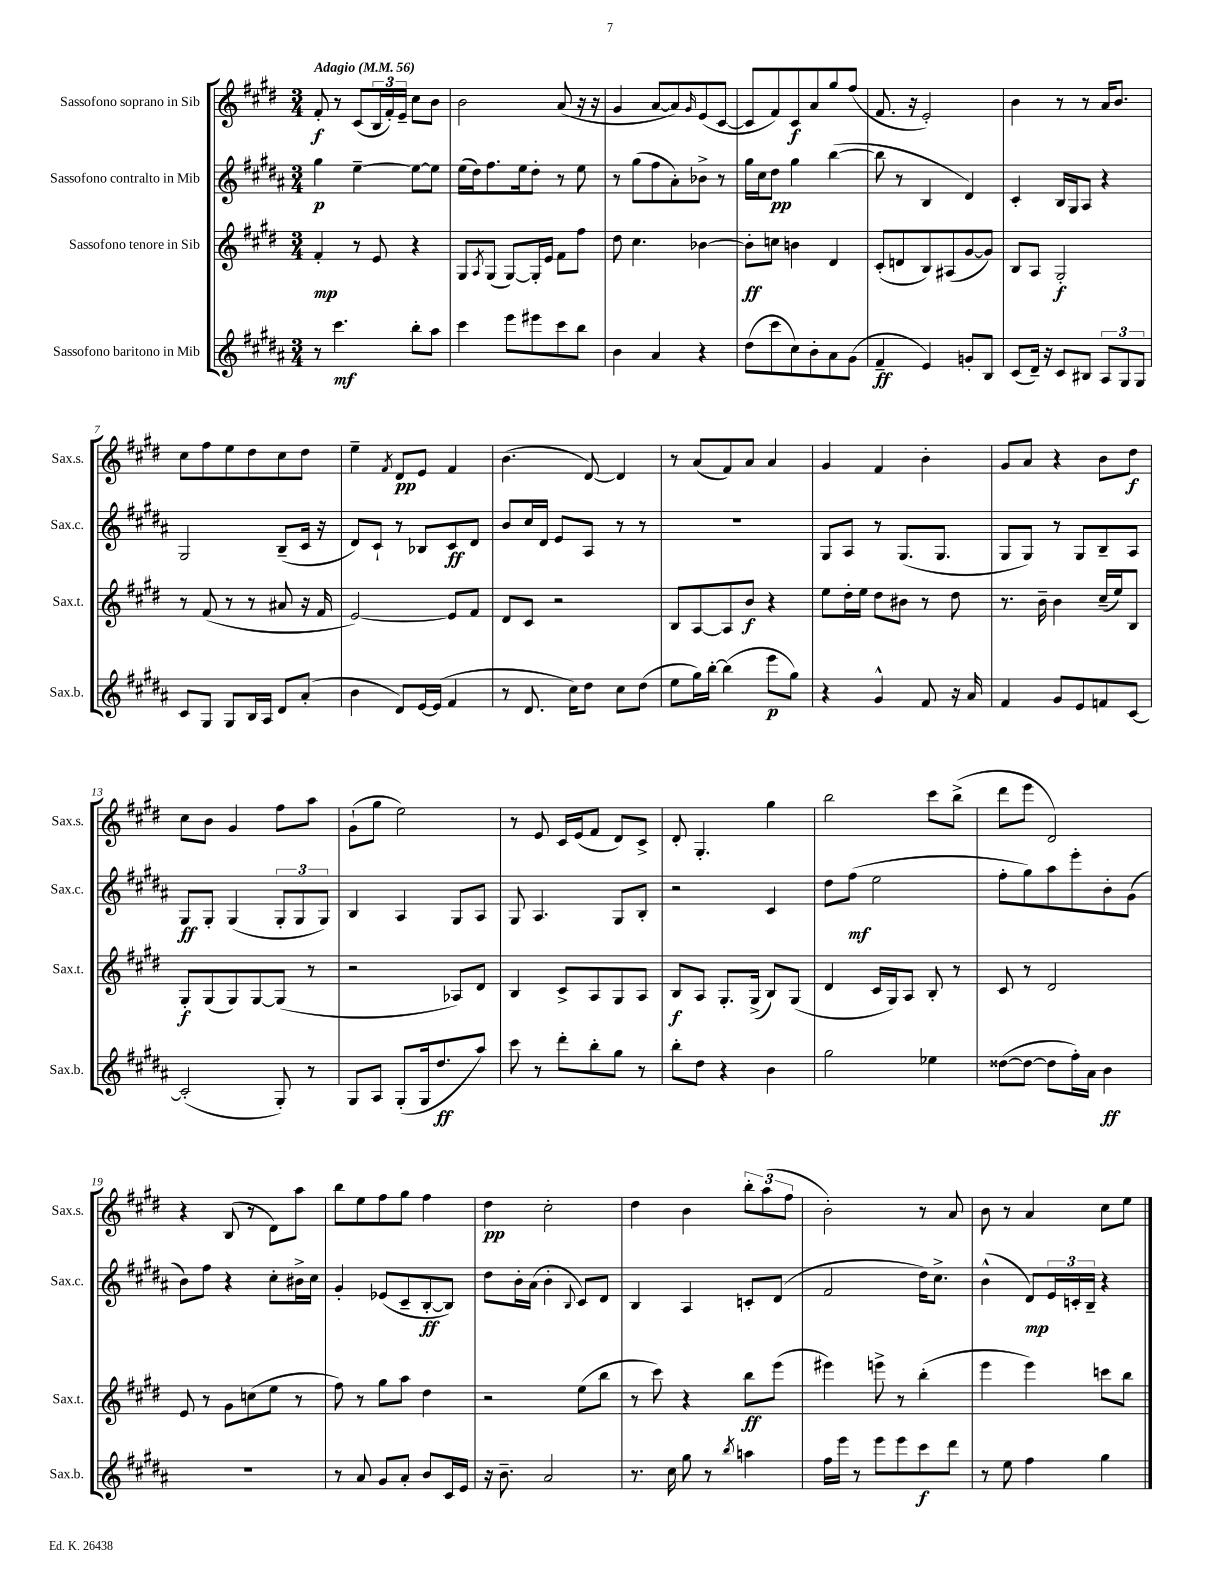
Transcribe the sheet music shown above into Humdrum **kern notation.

**kern	**kern	**kern	**kern
*staff4	*staff3	*staff2	*staff1
*clefG2	*clefG2	*clefG2	*clefG2
*k[f#c#g#d#a#]	*k[f#c#g#d#]	*k[f#c#g#d#a#]	*k[f#c#g#d#]
*M3/4	*M3/4	*M3/4	*M3/4
*MM56	*MM56	*MM56	*MM56
8r	4f#'	4gg#	8f#'
4.ccc#	.	.	8r
.	8r	[4ee~	(8c#
.	8e	.	24B
.	.	.	24f#')
.	.	.	24e~
8bb'	4r	8ee_	8cc#
8aa#	.	8ee]	8b
=	=	=	=
4ccc#	8G#	(16ee	2b
.	.	16dd#)	.
.	8qA	.	.
.	(8G#	8.ff#	.
8eee	[8G#)	.	.
.	.	16ee	.
8eee#	16G#']	8dd#'	.
.	16e	.	.
8ccc#	8f#	8r	(8a
8bb	8ff#	8ee	16r
.	.	.	16r
=	=	=	=
4b	8dd#	8r	4g#
.	4.cc#	(8gg#	.
4a#	.	8ff#	[8a
.	.	8a#')	8a])
.	.	.	16qqg#
4r	[4b-	8b-^	(8e
.	.	8r	[8c#
=	=	=	=
(8dd#	8b-']	16gg#	8c#]
.	.	16cc#	.
8ccc#	8cc	8dd#	8f#)
8cc#)	4b	4gg#	8c#
8b'	.	.	8a
8a#	4d#	([4bb	8gg#
(8g#	.	.	(8ff#
=	=	=	=
4f#~	(8c#'	8bb]	8.f#
.	8d	8r	.
.	.	.	16r
4e)	8B)	4B	2e')
.	(8A#	.	.
8g'	[8g#	4d#)	.
8B	8g#])	.	.
=	=	=	=
(8c#	8B	4c#'	4b
16d#~)	8A	.	.
16r	.	.	.
8c#	2G#'	16B	8r
.	.	16G#	.
8B#	.	8A#	8r
12A#	.	4r	16a
.	.	.	8.b
12G#	.	.	.
12G#	.	.	.
=	=	=	=
8c#	8r	2G#	8cc#
8G#	(8f#	.	8ff#
8G#	8r	.	8ee
16B	8r	.	8dd#
16A#	.	.	.
8d#	8a#	(8B~	8cc#
(8a#'	16r	16c#	8dd#
.	16f#	16r	.
=	=	=	=
4b	[2e)	8d#)	4ee~
.	.	8c#`	.
.	.	.	8qf#
8d#)	.	8r	8d#
[16e	.	8B-	8e
(16e]	.	.	.
4f#	8e]	8c#	4f#
.	8f#	8d#	.
=	=	=	=
8r	8d#	8b	(4.b
8.d#	8c#	16cc#	.
.	.	16d#	.
.	2r	8e	.
16cc#)	.	.	.
8dd#	.	8A#	[8d#)
8cc#	.	8r	4d#]
(8dd#	.	8r	.
=	=	=	=
8ee	8B	2.r	8r
16gg#)	[8A	.	(8a
[16bb'	.	.	.
(4bb]	8A]	.	8f#)
.	8b	.	8a
8eee	4r	.	4a
8gg#)	.	.	.
=	=	=	=
4r	8ee	8G#	4g#
.	16dd#'	8A#	.
.	16ee	.	.
4g#^^	8dd#	8r	4f#
.	8b#	(8.G#	.
8f#	8r	.	4b'
.	.	8.G#	.
16r	8dd#	.	.
16a#	.	.	.
=	=	=	=
4f#	8.r	8G#	8g#
.	.	8G#)	8a
.	16b~	.	.
8g#	4b	8r	4r
8e	.	8G#	.
8f	(16cc#~	8B~	8b
.	16ee)	.	.
[8c#	8B	8A#	8dd#
=	=	=	=
(2c#']	8G#'	8G#	8cc#
.	(8G#	8G#'	8b
.	8G#)	(4G#	4g#
.	[8G#	.	.
8G#')	(8G#]	12G#'	8ff#
.	.	12G#	.
8r	8r	.	8aa
.	.	12G#)	.
=	=	=	=
8G#	2r	4B	(8g#`
8A#	.	.	8gg#
(8G#'	.	4A#	2ee)
16G#	.	.	.
8.dd#	.	.	.
.	8A-)	8G#	.
8aa#)	8d#	8A#	.
=	=	=	=
8ccc#	4B	8G#	8r
8r	.	4.A#	8e
8ddd#'	8c#^	.	16c#
.	.	.	(16e
8bb'	8A	.	8f#
8gg#	8G#	8G#	8d#)
8r	8A	8B'	8c#^
=	=	=	=
8bb'	8B	2r	8d#'
8dd#	8A	.	4.G#'
4r	8.G#'	.	.
.	(16G#^	.	.
4b	8B)	4c#	4gg#
.	(8G#	.	.
=	=	=	=
2gg#	4d#	8dd#	2bb
.	.	(8ff#	.
.	16c#	2ee	.
.	16G#)	.	.
.	8A	.	.
4ee-	8B'	.	8ccc#
.	8r	.	(8bb^
=	=	=	=
([8dd##	8c#	8ff#'	8ddd#
8dd##_	8r	8gg#)	8eee
8dd##]	2d#	8aa#	2d#)
16ff#')	.	8eee'	.
16a#	.	.	.
4b	.	8b'	.
.	.	(8g#	.
=	=	=	=
2.r	8e	8b)	4r
.	8r	8ff#	.
.	8g#	4r	(8B
.	(8cc	.	8r
.	8ee	8cc#'	8d#)
.	8r	16b#^	8aa
.	.	16cc#	.
=	=	=	=
8r	8ff#)	4g#'	8bb
8a#	8r	.	8ee
8g#	8gg#	(8e-	8ff#
8a#'	8aa	8c#~	8gg#
8b	4dd#	[8B'	4ff#
16c#	.	8B])	.
16e	.	.	.
=	=	=	=
16r	2r	8dd#	4dd#
8.b~	.	.	.
.	.	16b'	.
.	.	(16a#	.
2a#	.	4b'	2cc#'
.	.	8qqB	.
.	(8ee	8c#)	.
.	8bb	8d#	.
=	=	=	=
8.r	8r	4B	4dd#
.	8ccc#)	.	.
16cc#	.	.	.
8gg#	4r	4A#	4b
8r	.	.	.
8qbb	.	.	.
4aa	8bb	8c'	12bb'
.	.	.	(12aa
.	(8eee	(8d#	.
.	.	.	12ff#
=	=	=	=
16ff#	4eee#)	2f#	2b')
16eee	.	.	.
8r	.	.	.
8eee	8eee^	.	.
8eee	8r	.	.
8ccc#	(4bb'	16dd#)	8r
.	.	8.cc#^	.
8ddd#	.	.	8a
=	=	=	=
8r	4eee	(4b^^	8b
8ee	.	.	8r
4ff#	4eee)	8d#)	4a
.	.	24e	.
.	.	24c'	.
.	.	24B~	.
4gg#	8ccc	4r	8cc#
.	8bb	.	8ee
==	==	==	==
*-	*-	*-	*-
